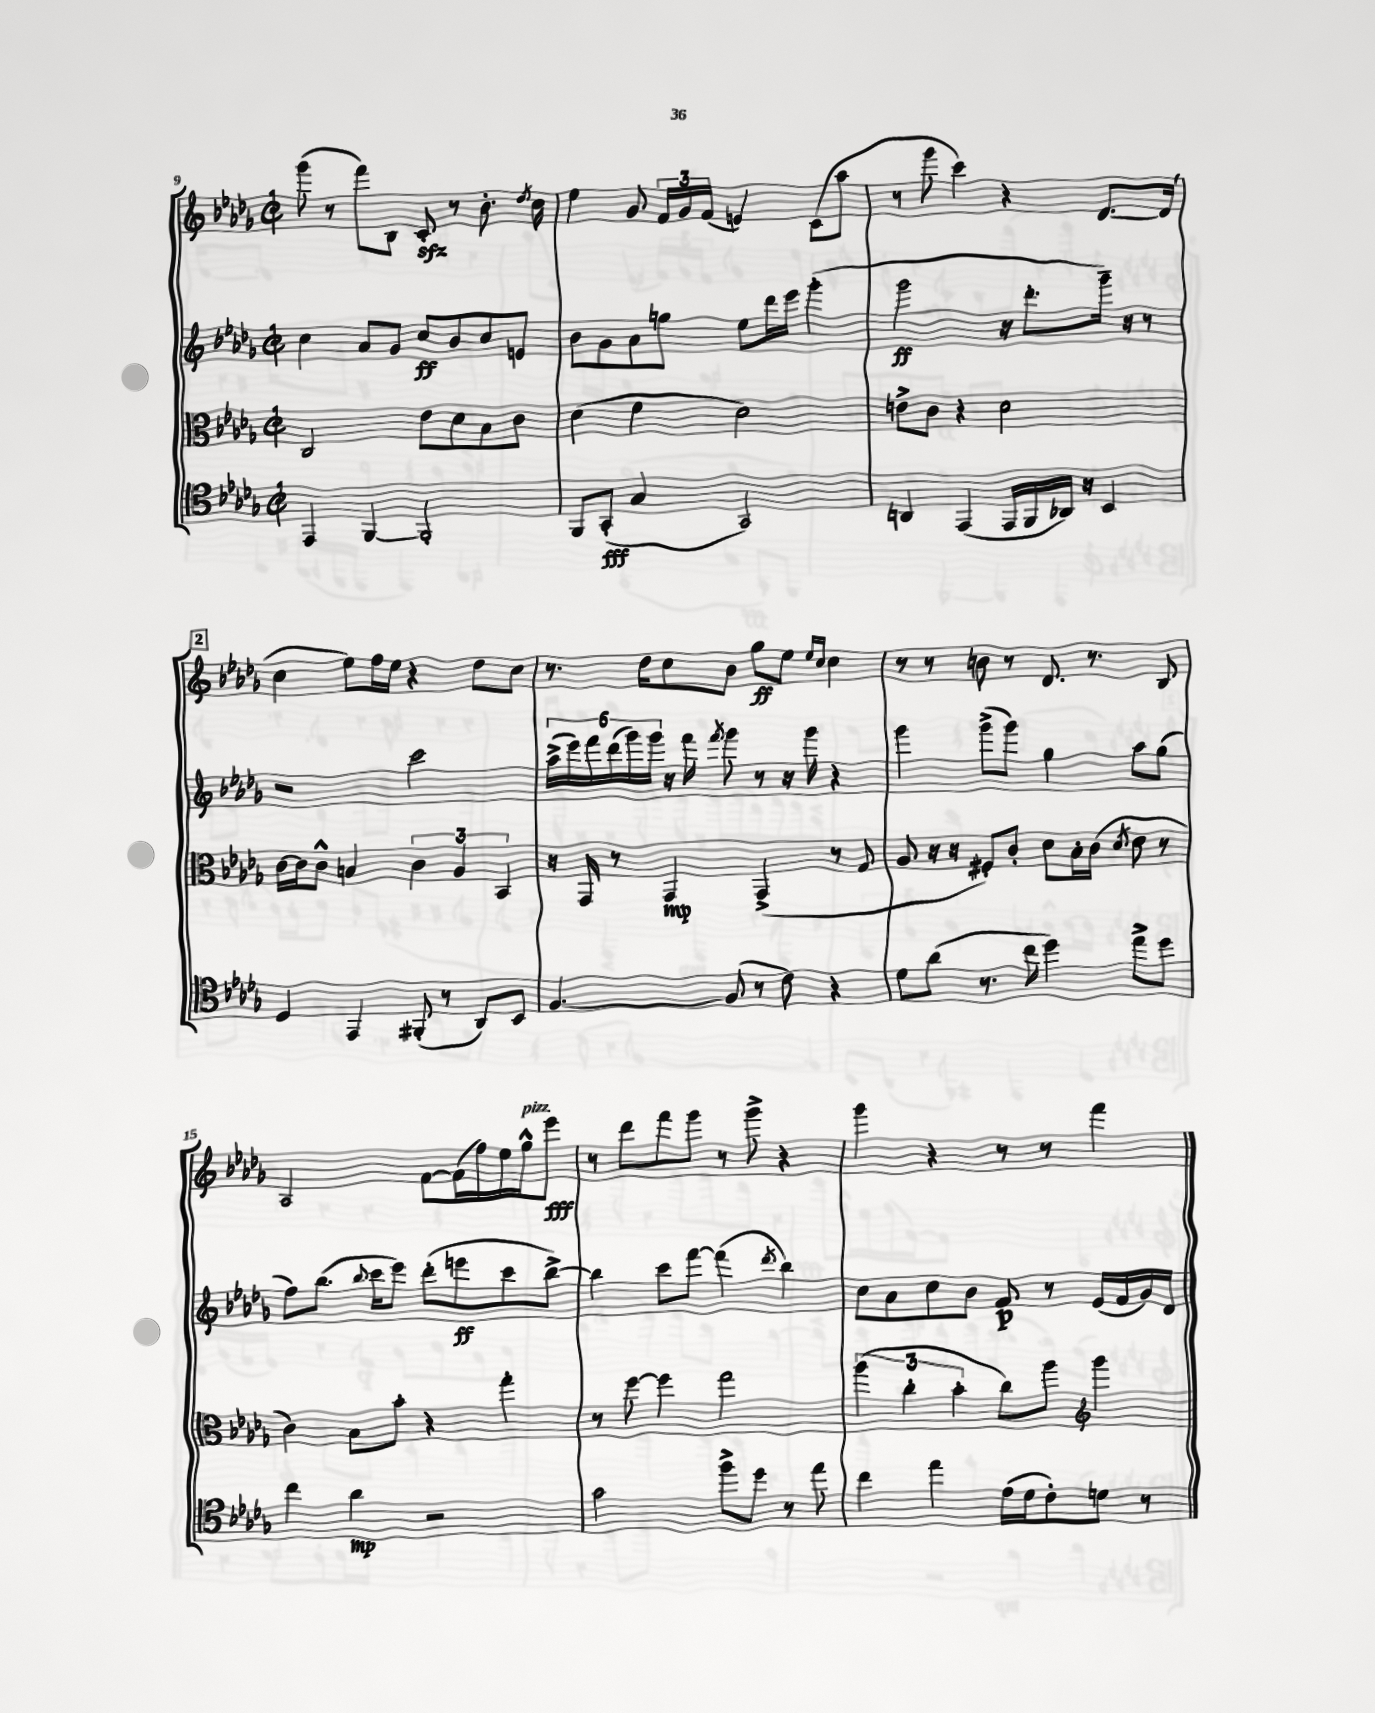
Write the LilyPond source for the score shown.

<<
\new StaffGroup <<
\new Staff = "s0" {
    \clef treble \key des \major \defaultTimeSignature \time 2/2
    \autoBeamOff ges'''8( r8 f'''8[) bes8] c'8-.\sfz r8 bes'8.-. \acciaccatura { des''8 } c''16 |
    ees''4 ges'8 \tuplet 3/2 { f'16[ ges'16 f'16]( } e'4) c'8[( aes''8] |
    r8 ges'''8 c'''4) r4 des'8.[~ des'16]( |
    \mark \markup { \box "2" } c''4 ees''8[) f''16 ees''16] r4 des''8[ c''8] |
    r8. des''16[ c''8 bes'8] ges''8[\ff ees''8] \grace { ees''16[ c''16] } c''4 |
    r8 r8 b'8 r8 des'8. r8. bes8 |
    aes2 f'8[~ f'16( f''16) ees''16 ges''16-^^\markup { \italic "pizz." } ees'''8]\fff |
    r8 des'''8[ f'''8 ges'''8] r8 ges'''8-> r4 |
    ges'''4 r4 r8 r8 f'''4 \bar "|." |
}
\new Staff = "s1" {
    \clef treble \key des \major \defaultTimeSignature \time 2/2
    \autoBeamOff c''4 aes'8[ ges'8] c''8[\ff bes'8 c''8 e'8] |
    bes'8[ ges'8 aes'8 g''8] ees''8[ des'''16 ees'''16] ges'''4-.( |
    ges'''2\ff r16 des'''8.[-. ges'''16]--) r16 r8 |
    \mark \markup { \box "2" } r2 c'''2 |
    \tuplet 6/4 { aes''16[->( ees'''16) f'''16 des'''16( ges'''16) ges'''16] } r16 f'''16 \acciaccatura { f'''8 } ges'''8 r8 r16 ges'''16 r4 |
    ges'''4 ges'''8[->( ges'''8]) ges''4 aes''8[ ges''8]( |
    f''8[) bes''8.]( \appoggiatura { bes''8 } c'''16[ ees'''8]) des'''8[-.( e'''8\ff c'''8 bes''8]~->) |
    bes''4 c'''8[ f'''8]~ f'''4( \acciaccatura { des'''8 } bes''4) |
    c''8[ aes'8 c''8 bes'8] f'8\p r8 ees'16[( f'16 ges'16) des'16] \bar "|." |
}
\new Staff = "s2" {
    \clef alto \key des \major \defaultTimeSignature \time 2/2
    \autoBeamOff c2 ees'8[ des'8 bes8 c'8] |
    des'4( f'4 des'2) |
    e'8[-> c'8] r4 des'2 |
    \mark \markup { \box "2" } c'16[~ c'16 c'8]-^ b4 \tuplet 3/2 { c'4 aes4 bes,4 } |
    r16 ges,16 r8 ges,4\mp ges,4->( r8 ges8 |
    aes8 r16 r16 fis8[-.) c'8]-. des'8[ bes16-. c'16]( \acciaccatura { des'8 } ees'8 r8 |
    c'4) bes8[ bes'8]-. r4 ges''4-. |
    r8 f''8~ f''4 ges''2 |
    \tuplet 3/2 { aes''4( c''4-. bes'4-. } c''8[) aes''8] \clef treble ges'''4 \bar "|." |
}
\new Staff = "s3" {
    \clef tenor \key des \major \defaultTimeSignature \time 2/2
    \autoBeamOff ees,4 f,4~ f,2-. |
    f,8[ ges,8]-.\fff( ges4 ges,2) |
    a,4 ees,4( ees,16[ f,16 aes,16]) r16 bes,4 |
    \mark \markup { \box "2" } des4 ees,4 fis,8-.( r8 aes,8[) bes,8] |
    f4.~ f8( r8 c'8) r4 |
    des'8[ aes'8]( r8. c''16 des''4) ees''8[-> des''8] |
    c''4 aes'4\mp r2 |
    ges'2 f''8[-> des''8] r8 ees''8 |
    c''4 ees''4 ees'16[( des'16 c'8-.) d'8] r8 \bar "|." |
}
>>
>>
\layout { \context { \Score currentBarNumber = #9 } }
